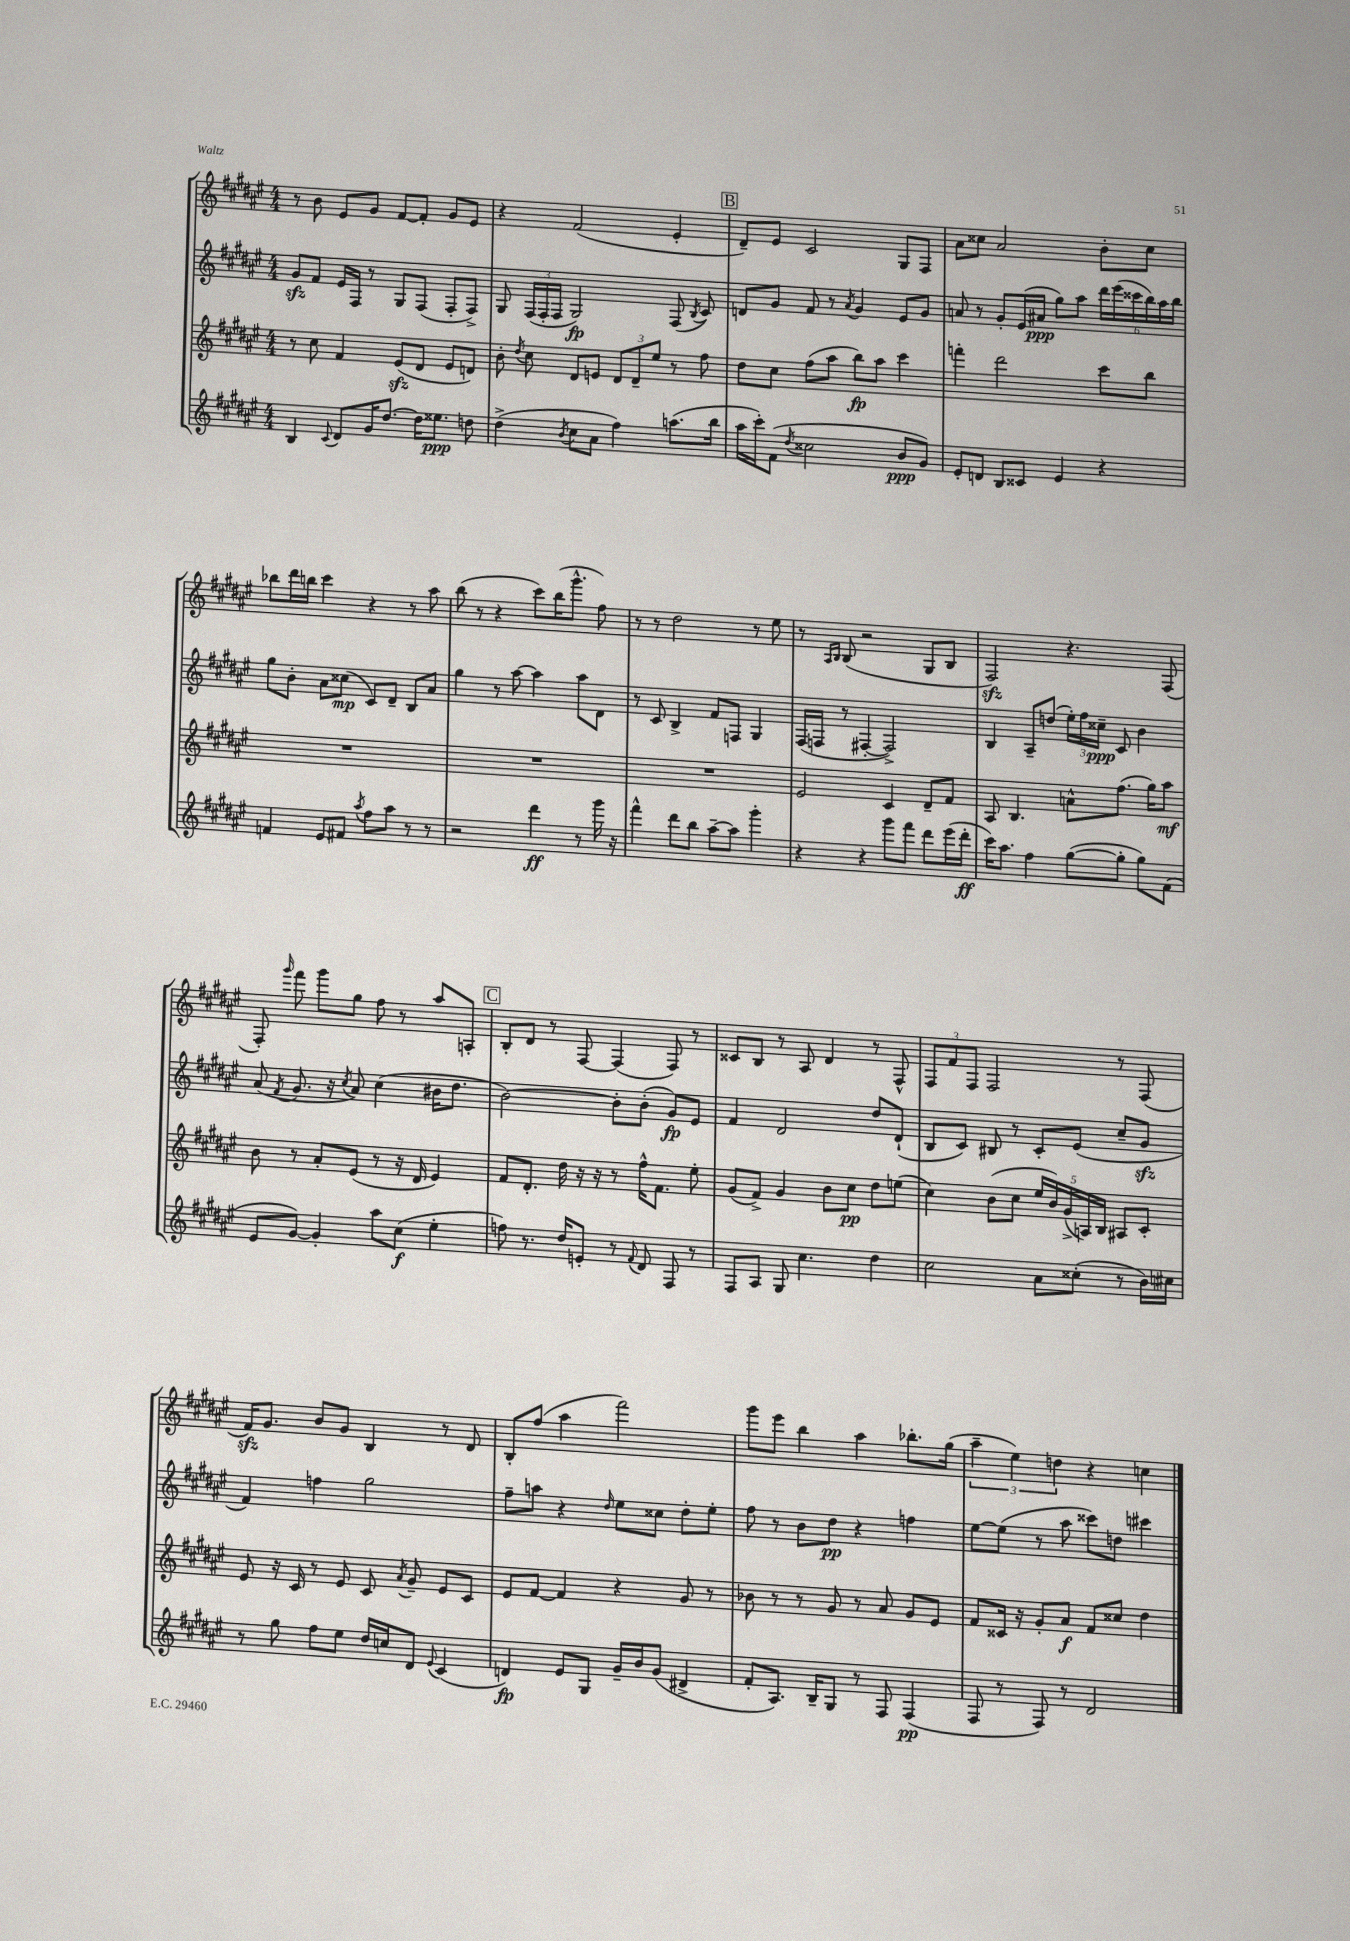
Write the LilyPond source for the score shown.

<<
\new StaffGroup <<
\new Staff = "s0" {
    \clef treble \key fis \major \numericTimeSignature \time 4/4
    \autoBeamOff r8 b'8 eis'8[ gis'8] fis'8[~ fis'8]-. gis'8[ eis'8] |
    r4 fis'2( eis'4-. |
    \mark \markup { \box "B" } dis'8[--) eis'8] cis'2 gis8[ fis8] |
    ais'8[ cisis''8] ais'2 b'8[-. cisis''8] |
    bes''8[ dis'''16 b''16] cis'''4 r4 r8 ais''8 |
    b''8( r8 r4 cis'''8[) b''16( gis'''8.]-^ fis''8) |
    r8 r8 dis''2 r8 eis''8 |
    r8 \grace { ais16[ b16] } b8( r2 gis8[ b8] |
    fis2\sfz) r4. fis8( |
    fis8-.) \grace { gis'''16 } fis'''8 gis'''8[ gis''8] fis''8 r8 ais''8[ a8]-. |
    \mark \markup { \box "C" } b8[-. dis'8] r8 fis8~ fis4( fis8) r8 |
    cisis'8[ b8] r8 ais8 dis'4 r8 fis8-^ |
    \tuplet 3/2 { fis8[ fis'8 fis8] } fis2 r8 fis8( |
    fis'16[\sfz) gis'8.] b'8[ gis'8] b4 r8 dis'8 |
    b8[-. fis''8]( ais''4 fis'''2) |
    gis'''8[ eis'''8] b''4 ais''4 bes''8.[-. gis''16]( |
    \tuplet 3/2 { ais''4-- eis''4) d''4 } r4 c''4 \bar "|." |
}
\new Staff = "s1" {
    \clef treble \key fis \major \numericTimeSignature \time 4/4
    \autoBeamOff gis'8[\sfz fis'8] eis'16[ fis16] r8 gis8[ fis8]( fis8[-. fis8]->) |
    gis8 \tuplet 3/2 { fis16[( fis16-. fis16] } gis2\fp) fis8( \acciaccatura { b8 } cis'8) |
    \mark \markup { \box "B" } d'8[ gis'8] fis'8 r8 \acciaccatura { ais'8 } gis'4 eis'8[ gis'8] |
    a'8 r8 gis'8[-. eis'16( ais'16]\ppp gis''8[) ais''8] \tuplet 6/4 { dis'''16[ eis'''16( cisis'''16 b''16) ais''16 b''16] } |
    gis''8[ b'8]-. ais'8[ cisis''8]\mp( cis'8[) dis'8]-- b8[ ais'8] |
    gis''4 r8 ais''8~ ais''4 ais''8[ dis'8] |
    r8 cis'8 b4-> fis'8[ f8] gis4 |
    fis16[( f16] r8 fis4~-. fis2->) |
    b4 ais8[-- d''8]( \tuplet 3/2 { eis''16[-.) fis''16 cisis''16]--\ppp } cis'8 b'4 |
    ais'8( \acciaccatura { fis'8 } gis'8. r16 \acciaccatura { cis''8 } ais'8) cis''4( bis'16[ dis''8.] |
    \mark \markup { \box "C" } b'2~) b'8[-. b'8]-.( gis'8[\fp) eis'8] |
    fis'4 dis'2 dis''8[ dis'8]-!( |
    b8[ cis'8]) bis8 r8 cis'8[-. eis'8]( cis''8[-- gis'8]\sfz |
    fis'4) f''4 gis''2 |
    fis''8[-- a''8] r4 \grace { dis''16 } eis''8[ cisis''8] dis''8[-. eis''8]-. |
    fis''8 r8 b'8[ dis''8]\pp r4 f''4 |
    eis''8[~ eis''8]( r8 ais''8 cisis'''8[) d''8] cis'''4 \bar "|." |
}
\new Staff = "s2" {
    \clef treble \key fis \major \numericTimeSignature \time 4/4
    \autoBeamOff r8 cis''8 fis'4 eis'8[\sfz( dis'8] eis'8[ d'8]) |
    b'8-. \acciaccatura { dis''8 } cis''8 dis'8[ e'8] \tuplet 3/2 { dis'8[ dis'8-- eis''8] } r8 fis''8 |
    \mark \markup { \box "B" } dis''8[ cis''8] fis''8[( ais''8] b''8[\fp) ais''8] cis'''4 |
    f'''4-. dis'''2 cis'''8[ b''8] |
    R1 |
    R1 |
    R1 |
    eis'2 cis'4 dis'8[-- fis'8] |
    ais8 b4. a'8[-^ fis''8.]( gis''16[) ais''8]\mf |
    b'8 r8 ais'8[-. eis'8]( r8 r16 dis'16 eis'4) |
    \mark \markup { \box "C" } fis'8[ dis'8.]-. dis''16 r16 r16 r8 fis''16[-^ fis'8.] eis''8-. |
    gis'8[( fis'8]->) gis'4 b'8[ cis''8]\pp dis''8[ e''8]( |
    cis''4) b'8[( cis''8] \tuplet 5/4 { eis''16[ b'16) gis'16->( a16) b16] } ais8[ cis'8]-. |
    eis'8 r16 cis'16 r8 eis'8 cis'8 \acciaccatura { ais'8 } gis'8-- eis'8[ cis'8] |
    eis'8[ fis'8]~ fis'4 r4 gis'8 r8 |
    bes'8 r8 r8 gis'8 r8 ais'8 gis'8[ eis'8] |
    fis'8[ cisis'16] r16 gis'8[-. ais'8]\f fis'8[ cisis''8] dis''4 \bar "|." |
}
\new Staff = "s3" {
    \clef treble \key fis \major \numericTimeSignature \time 4/4
    \autoBeamOff b4 \appoggiatura { cis'8 } dis'8[ gis'16 dis''8.]~ dis''16[ eisis''8.]\ppp d''8 |
    dis''4->( \acciaccatura { b'8 } cis''8[ ais'8] fis''4) a''8.[( b''16] |
    \mark \markup { \box "B" } ais''16[ cis'''16-.) fis'8]( \acciaccatura { dis''8 } cisis''2 b'8[\ppp gis'8]) |
    eis'8[-. d'8] b8[ cisis'8] eis'4 r4 |
    f'4 eis'8[ fis'8] \acciaccatura { ais''8 } fis''8[ ais''8] r8 r8 |
    r2 dis'''4\ff r8 gis'''16 r16 |
    fis'''4-^ dis'''8[ b''8] ais''8[~-- ais''8] gis'''4-. |
    r4 r4 gis'''8[ fis'''8] dis'''8[ eis'''16( dis'''16]-.\ff |
    cis'''16[) ais''8.] fis''4 gis''8[~( gis''8]-. gis''8[) fis'8]( |
    eis'8[ gis'8]~) gis'4-. ais''8[ cis''8]\f( eis''4-. |
    \mark \markup { \box "C" } f''8) r8. dis''16[ e'8]-. r8 \appoggiatura { fis'8 } dis'8 fis8 r8 |
    fis8[ ais8] gis8 cis''4. dis''4 |
    cis''2 ais'8[ cisis''8]-.( r8 b'16[) cis''16] |
    r8 gis''8 fis''8[ eis''8] dis''16[ c''16 dis'8] \appoggiatura { eis'8 } cis'4( |
    d'4\fp) eis'8[ gis8] gis'16[-- b'16 gis'8]( dis'4-> |
    fis'8[-. ais8.]) b16[-- gis8] r8 fis8 fis4\pp( |
    fis8 r8 fis8) r8 dis'2 \bar "|." |
}
>>
>>
\layout { \context { \Score \remove "Bar_number_engraver" } }
